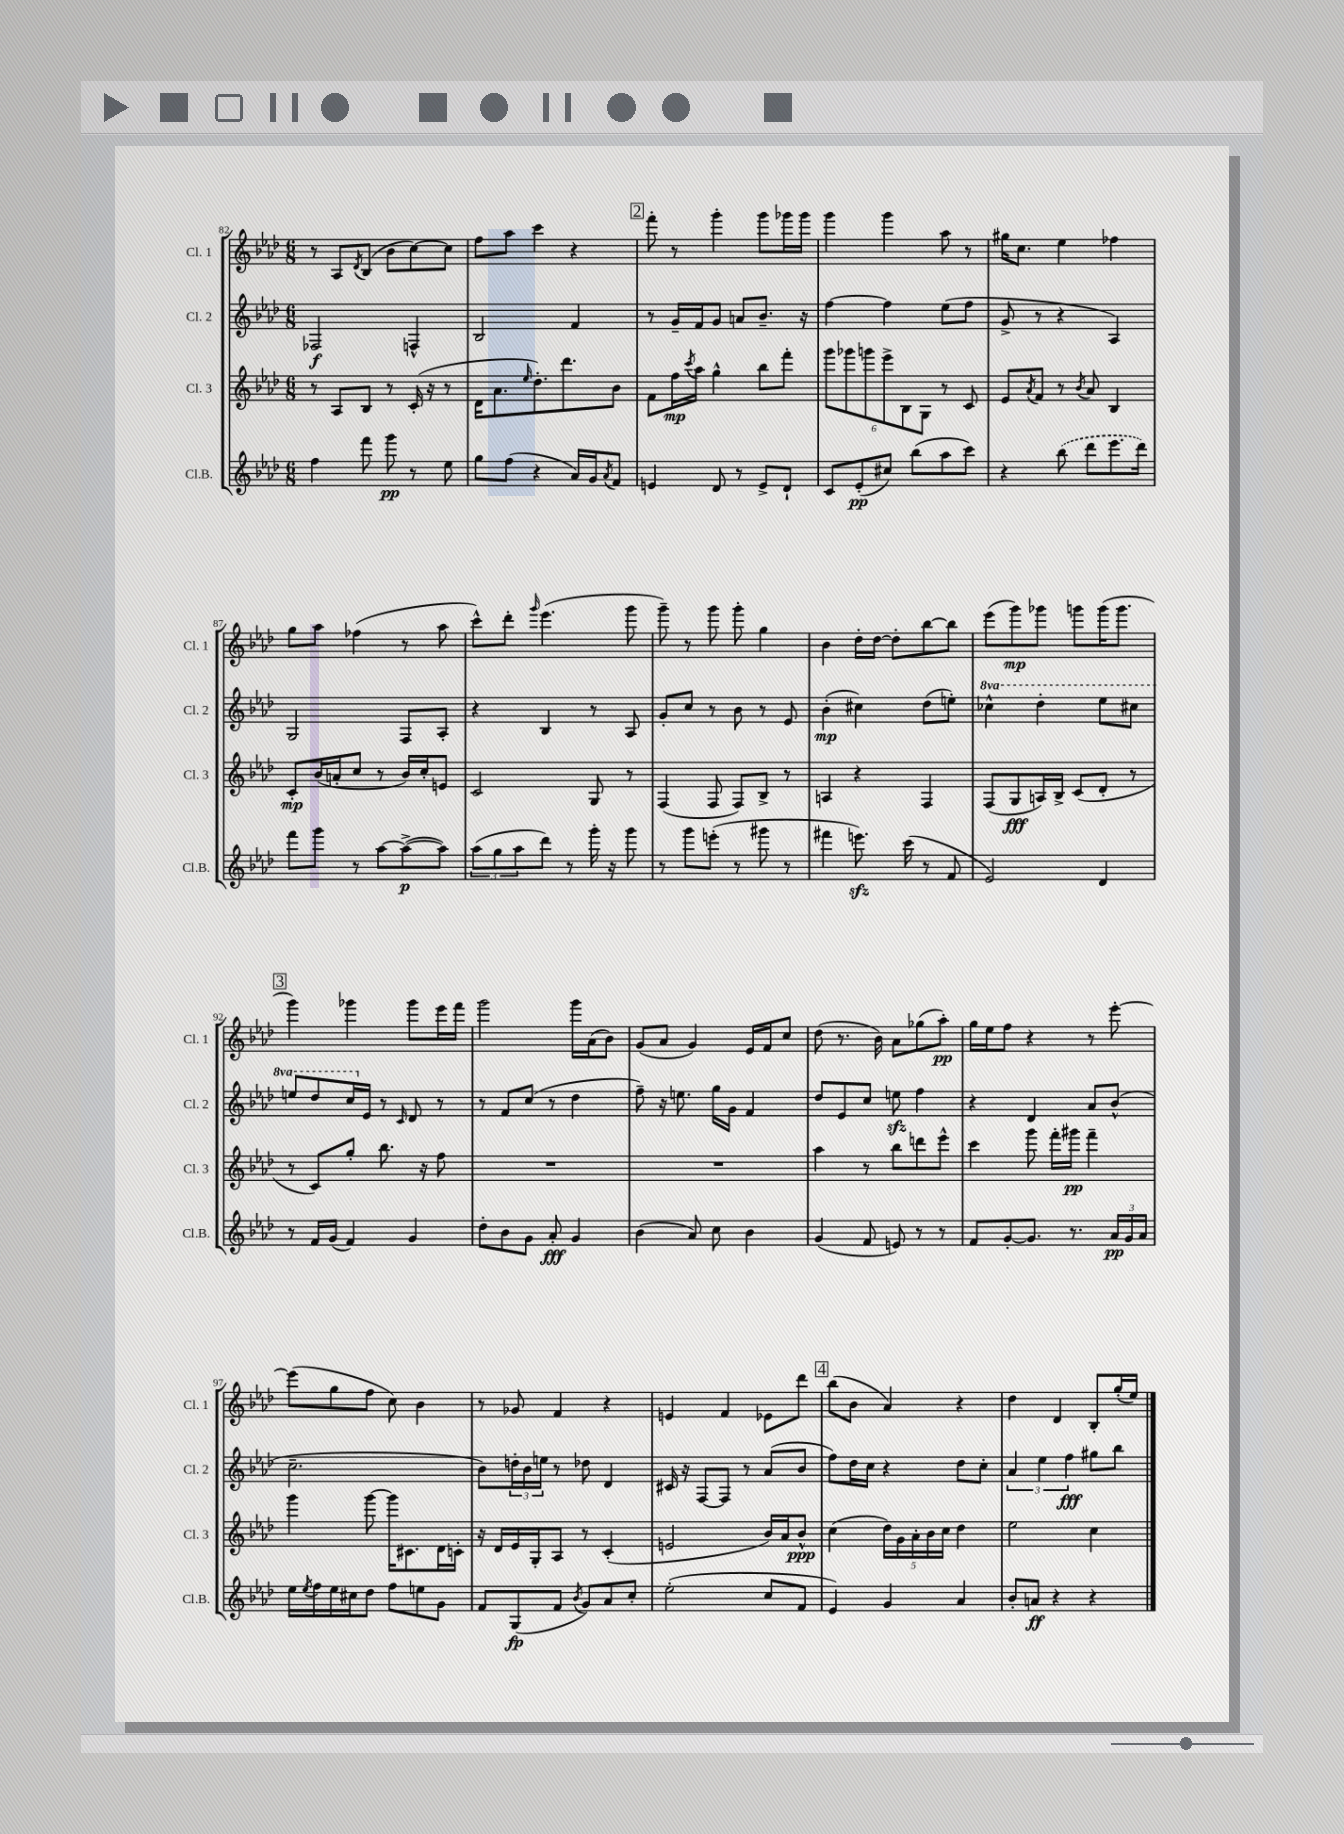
<<
\new StaffGroup <<
\new Staff = "s0" \with { instrumentName = "Cl. 1" shortInstrumentName = "Cl. 1" } {
    \clef treble \key aes \major \numericTimeSignature \time 6/8
    r8 aes8 \acciaccatura { des'8 } bes8( bes'8 c''8~) c''8 |
    f''8 aes''8 c'''4 r4 |
    \mark \markup { \box "2" } f'''8-. r8 g'''4-. g'''8 ges'''16 ges'''16 |
    g'''4 g'''4 aes''8 r8 |
    gis''16 c''8. ees''4 fes''4 |
    g''8 aes''8 fes''4( r8 aes''8 |
    c'''8-^) des'''8-. \grace { g'''16 } ees'''4.( g'''8 |
    g'''8--) r8 g'''8 g'''8-. g''4 |
    bes'4 des''16-. des''16~ des''8-. bes''8~ bes''8 |
    ees'''8( g'''8\mp) ges'''8 g'''8 g'''16( g'''8. |
    \mark \markup { \box "3" } g'''4) ges'''4 ges'''8 ees'''16 f'''16 |
    g'''2 g'''16 aes'16( bes'8) |
    g'8( aes'8 g'4) ees'16 f'16 c''8 |
    des''8( r8. bes'16) aes'8 ges''8( aes''8-.\pp) |
    g''16 ees''16 f''8 r4 r8 ees'''8~-. |
    ees'''8( g''8 f''8 c''8) bes'4 |
    r8 ges'8 f'4 r4 |
    e'4 f'4 ees'8 des'''8 |
    \mark \markup { \box "4" } bes''8( bes'8 aes'4) r4 |
    des''4 des'4 bes8-. g''16-.( ees''16) \bar "|." |
}
\new Staff = "s1" \with { instrumentName = "Cl. 2" shortInstrumentName = "Cl. 2" } {
    \clef treble \key aes \major \numericTimeSignature \time 6/8 \set Staff.ottavationMarkups = #ottavation-simple-ordinals
    fes2\f f4-^ |
    bes2 f'4 |
    \mark \markup { \box "2" } r8 g'16-- f'16 g'8 a'8 bes'8.-- r16 |
    f''4~ f''4 ees''8( f''8 |
    g'8-> r8 r4 aes4) |
    g2 f8 aes8-. |
    r4 bes4 r8 aes8 |
    g'8-. c''8 r8 bes'8 r8 ees'8 |
    bes'4-.\mp( cis''4) des''8( e''8-.) |
    \ottava #1 ces'''4-^ des'''4-. ees'''8 cis'''8 |
    \mark \markup { \box "3" } e'''8 des'''8 c'''16 \ottava #0 ees'16 r8 \grace { c'16 } des'8 r8 |
    r8 f'8 c''8( r8 des''4 |
    f''8--) r16 e''8. g''16 g'16 f'4 |
    des''8 ees'8 c''8 e''8\sfz f''4 |
    r4 des'4 aes'8 bes'8-^( |
    c''2.-- |
    bes'8) \tuplet 3/2 { d''16-. bes'16 e''16 } r8 des''8 des'4 |
    cis'16 r16 f8~ f8 r8 aes'8( bes'8 |
    \mark \markup { \box "4" } f''8) des''16 c''16 r4 des''8 c''8-. |
    \tuplet 3/2 { aes'4 ees''4 f''4\fff } gis''8 bes''8 \bar "|." |
}
\new Staff = "s2" \with { instrumentName = "Cl. 3" shortInstrumentName = "Cl. 3" } {
    \clef treble \key aes \major \numericTimeSignature \time 6/8
    r8 aes8 bes8 r8 c'16-.( r16 r8 |
    des'16 aes'8. \grace { ees''16 } des''8.-.) des'''8. bes'8 |
    \mark \markup { \box "2" } f'8 f''16\mp \acciaccatura { c'''8 } aes''16 g''4-^ bes''8 f'''8-. |
    \tuplet 6/4 { g'''8 ges'''8 g'''8 ees'''8-> bes8 g8 } r8 c'8 |
    ees'8 \acciaccatura { aes'8 } f'8 r8 \acciaccatura { bes'8 } aes'8 bes4 |
    c'8-.\mp bes'16( a'16-. c''8 r8 bes'16) c''16-. e'8 |
    c'2 g8 r8 |
    f4( f8 f8) bes8-> r8 |
    a4 r4 f4 |
    f8( g8\fff a16) bes16-> c'8( des'8-. r8 |
    \mark \markup { \box "3" } r8 c'8) g''8-. bes''8. r16 f''8 |
    R2. |
    R2. |
    aes''4 r8 bes''8 d'''8 ees'''8-^ |
    c'''4 g'''8 f'''16-. gis'''16\pp f'''4-- |
    g'''4 g'''8~ g'''16 cis'8. des'16 c'16-. |
    r16 des'16 ees'16 g16-. aes8 r8 c'4-.( |
    e'2 bes'16) aes'16 bes'8-^\ppp |
    \mark \markup { \box "4" } c''4( \tuplet 5/4 { des''16) g'16 aes'16-. bes'16 c''16 } des''4 |
    ees''2 c''4 \bar "|." |
}
\new Staff = "s3" \with { instrumentName = "Cl.B." shortInstrumentName = "Cl.B." } {
    \clef treble \key aes \major \numericTimeSignature \time 6/8
    f''4 f'''8 g'''8\pp r8 ees''8 |
    g''8 f''8( r4 aes'16) g'16 \acciaccatura { aes'8 } f'8 |
    \mark \markup { \box "2" } e'4 des'8 r8 e'8-> des'8-! |
    c'8 ees'8-.\pp( cis''8) bes''8( aes''8 c'''8) |
    r4 \once \slurDashed bes''8( des'''8 ees'''8. des'''16) |
    f'''8 g'''8 r8 aes''8~ aes''8~->\p( aes''8) |
    \tuplet 3/2 { aes''8( g''8 aes''8 } des'''8) r8 g'''16-. r16 g'''8 |
    r8 g'''8 e'''8-.( r8 gis'''8 r8 |
    fis'''4 e'''8.\sfz) c'''16( r8 f'8 |
    ees'2) des'4 |
    \mark \markup { \box "3" } r8 f'16 g'16( f'4) g'4 |
    des''8-. bes'8 g'8 aes'8-.\fff g'4 |
    bes'4( aes'8) c''8 bes'4 |
    g'4( f'8 e'8) r8 r8 |
    f'8 g'8~-. g'8. r8. \tuplet 3/2 { aes'16\pp g'16 aes'16 } |
    ees''16 \acciaccatura { ees''8 } f''16 ees''16 cis''16 des''8 f''8 e''8 g'8 |
    f'8 g8\fp( f'8 \acciaccatura { bes'8 } g'8) aes'8 c''8-. |
    ees''2-.( c''8 f'8 |
    \mark \markup { \box "4" } ees'4) g'4 aes'4 |
    bes'8-. a'8\ff r4 r4 \bar "|." |
}
>>
>>
\layout { \context { \Score currentBarNumber = #82 } }
